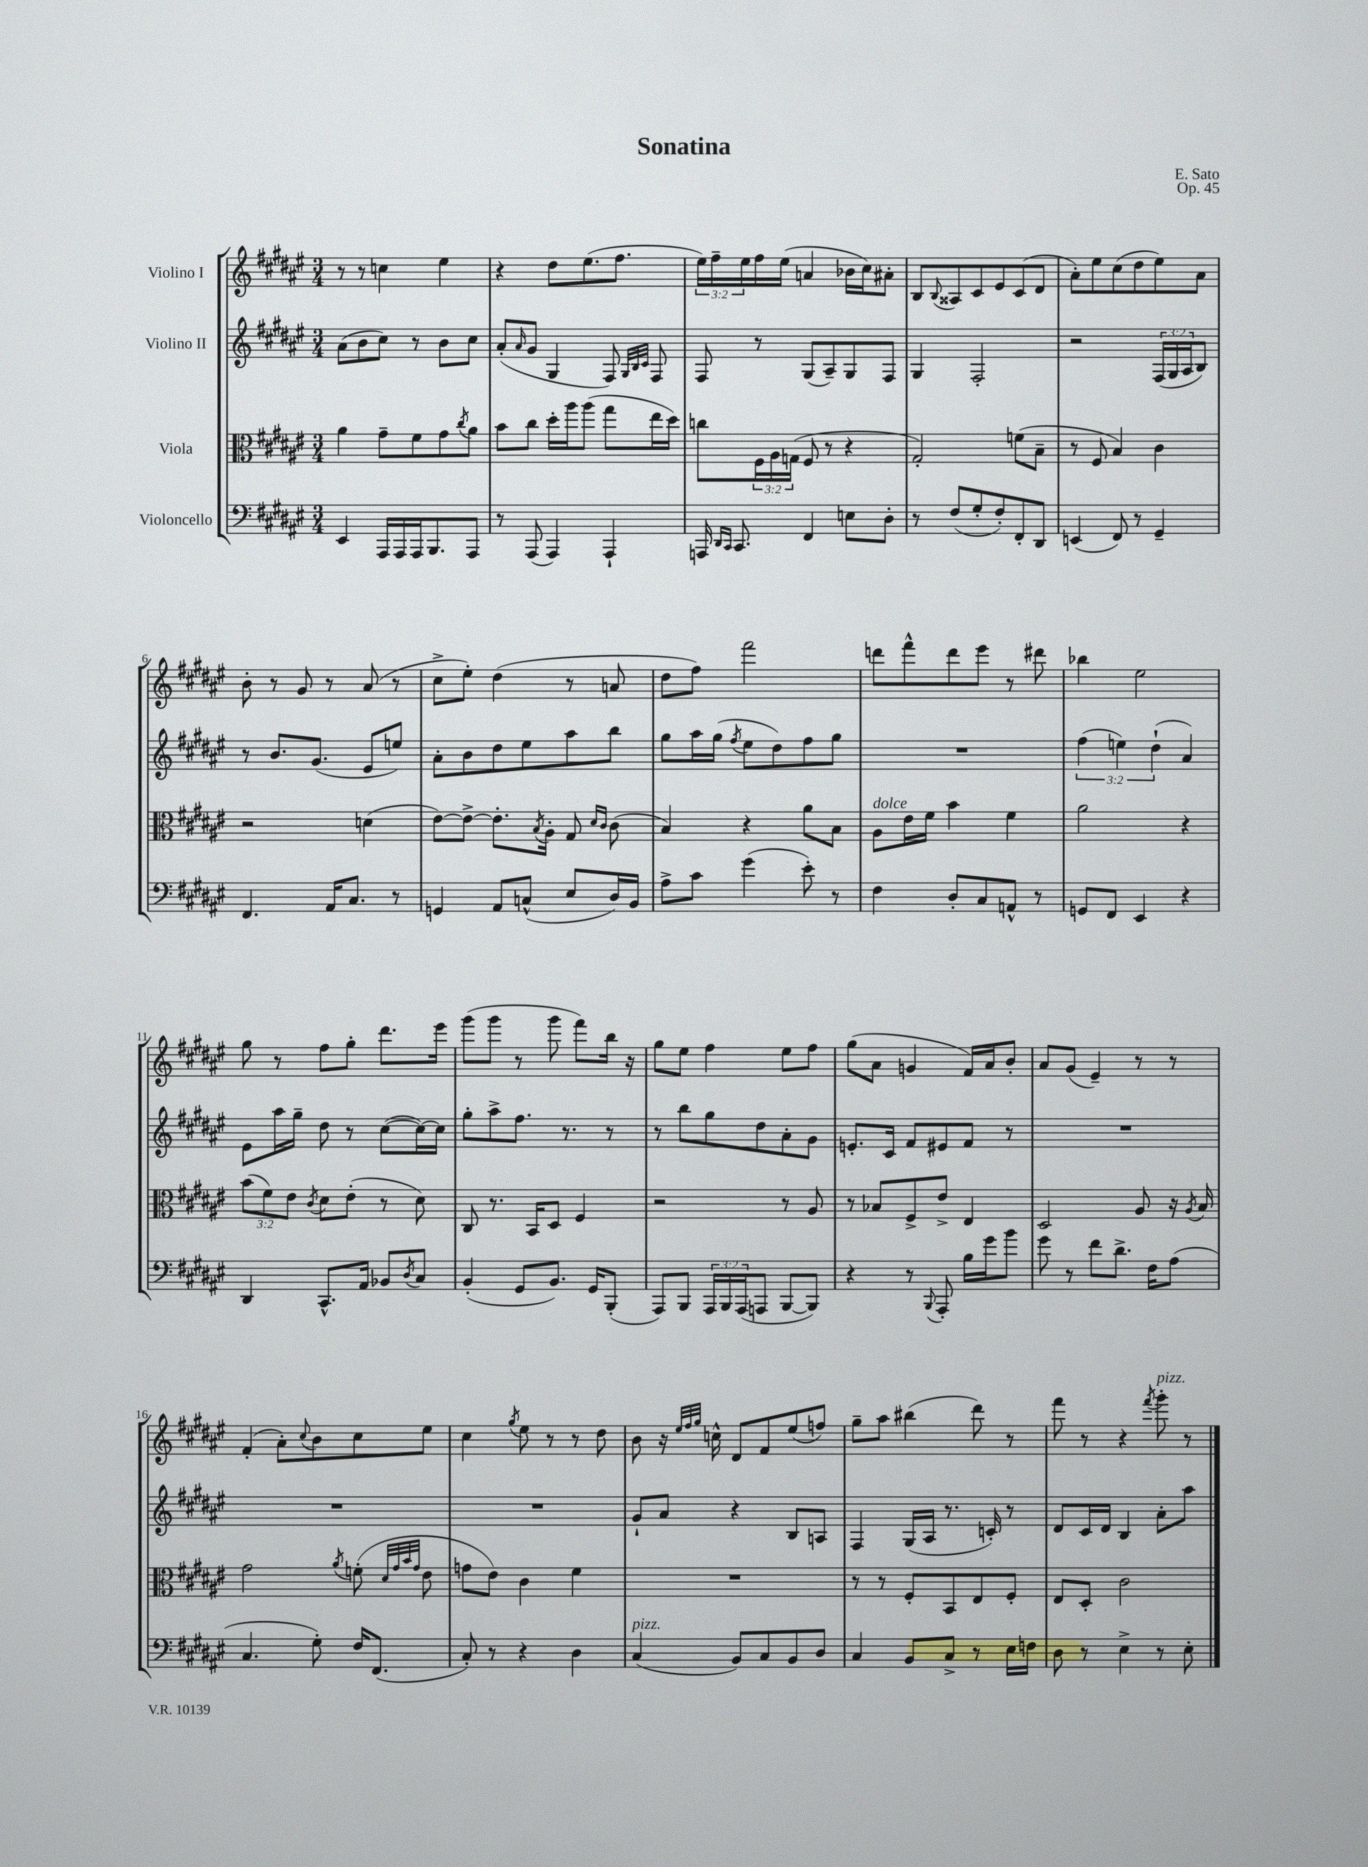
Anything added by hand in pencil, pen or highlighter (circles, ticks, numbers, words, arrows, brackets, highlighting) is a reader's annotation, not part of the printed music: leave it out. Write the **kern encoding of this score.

**kern	**kern	**kern	**kern
*staff4	*staff3	*staff2	*staff1
*clefF4	*clefC3	*clefG2	*clefG2
*k[f#c#g#d#a#e#]	*k[f#c#g#d#a#e#]	*k[f#c#g#d#a#e#]	*k[f#c#g#d#a#e#]
*M3/4	*M3/4	*M3/4	*M3/4
4EE#	4a#	(8a#	8r
.	.	8b	8r
16AAA#	8g#~	8cc#)	4cc
16AAA#	.	.	.
16AAA#	8f#	8r	.
8.BBB	.	.	.
.	8g#	8b	4ee#
.	8qcc#	.	.
8AAA#	8a#	8cc#	.
=	=	=	=
8r	8b	(8a#'	4r
.	.	16qqa#	.
(8AAA#	8cc#	8g#	.
4AAA#)	16dd#'	4G#	8dd#
.	16aa#	.	.
.	(8aa#	.	(8.ee#
4AAA#`	8gg#	8F#)	.
.	.	.	8.ff#
.	.	32qqG#	.
.	.	32qqB	.
.	.	32qqc#	.
.	16ee#	8F#	.
.	16dd#)	.	.
=	=	=	=
16AAA	8cc	8F#	24ee#)
.	.	.	24ff#~
16qqDD#	.	.	.
16qqCC#	.	.	.
8.CC#	.	.	.
.	.	.	24ee#
.	24F#	8r	16ff#
.	24A#	.	.
.	.	.	(16ee#
.	(24G	.	.
4FF#	8F#	(8G#	4a
.	8r	8A#~)	.
8E	4r	8G#	16b-
.	.	.	16cc#)
8D#'	.	8F#	8a#'
=	=	=	=
8r	2G#')	4G#	8B
.	.	.	8qqB
(8F#	.	.	8A##
8G#'	.	2F#'	8c#
8F#')	.	.	8e#
8FF#'	(8f	.	(8c#
8DD#	8B~	.	8d#
=	=	=	=
(4EE	8r	2r	8a#')
.	8F#	.	8ee#
8FF#)	4B)	.	(8cc#
8r	.	.	8dd#
4GG#~	4c#	(24F#	8ee#)
.	.	24G#	.
.	.	24A#	.
.	.	8B)	8a#
=	=	=	=
4.FF#	2r	8r	8b'
.	.	8.b	8r
.	.	.	8g#
.	.	(8.g#	.
16AA#	.	.	8r
8.C#	.	.	.
.	(4d	8e#	(8a#
8r	.	8ee)	8r
=	=	=	=
4GG	[8e#)	8a#'	8cc#^
.	8e#^_	8b	8ee#')
8AA#	8.e#']	8dd#	(4dd#
(8C^^	.	8ee#	.
.	8qB	.	.
.	16A#'	.	.
8E#	8G#	8aa#	8r
.	16qqd#	.	.
.	16qqc#	.	.
16D#)	(8c#	8bb	8a
16BB	.	.	.
=	=	=	=
8A#^	4B)	8gg#	8dd#
8c#	.	16aa#	8ff#)
.	.	(16gg#	.
.	.	8qff#	.
(4g#	4r	8ee#	2fff#
.	.	8dd#)	.
8e#')	8a#	8ff#	.
8r	8B	8gg#	.
=	=	=	=
4F#	8A#	2.r	8ddd
.	16e#	.	8fff#^^
.	16f#	.	.
8D#'	4b	.	8ddd
8C#	.	.	8eee#
8AA^^	4f#	.	8r
8r	.	.	8ddd#
=	=	=	=
8GG	2a#	(6ff#	4bb-
8FF#	.	.	.
.	.	6ee)	.
4EE#	.	.	2ee#
.	.	(6dd#`	.
4r	4r	4a#)	.
=	=	=	=
4DD#	(12b	8e#	8gg#
.	12f#)	.	.
.	.	16aa#	8r
.	12e#	.	.
.	.	16gg#~	.
.	8qc#	.	.
8.CC#^^	8d#	8dd#	8ff#
.	(8e#'	8r	8gg#'
16AA#	.	.	.
8BB-	8r	([8cc#	8.ddd#
8qD#	.	.	.
8C#	8d#)	16cc#_)	.
.	.	16cc#]	16eee#
=	=	=	=
(4BB'	8C#	8gg#'	(8ggg#
.	8.r	8aa#^	8ggg#
8GG#	.	8.ff#	8r
.	16BB	.	.
8.BB)	8D#	.	8ggg#
.	.	8.r	.
.	4F#	.	8fff#)
16GG#	.	.	.
(8BBB'	.	8r	16bb
.	.	.	16r
=	=	=	=
8AAA#)	2r	8r	8gg#
8BBB	.	8bb	8ee#
24AAA#	.	8gg#	4ff#
24BBB	.	.	.
(24AAA#	.	.	.
8AAA	.	8dd#	.
[8BBB	8r	8a#'	8ee#
8BBB])	8A#	8g#	8ff#
=	=	=	=
4r	8r	8.e'	(8gg#
.	8B-	.	8a#
.	.	16c#	.
8r	8F#^	8f#	4g
8qqBBB	.	.	.
8AAA#'	8e#^	8e#	.
16B	4E#	8f#	16f#)
16g#	.	.	16a#
8b	.	8r	8b'
=	=	=	=
8g#	2D#	2.r	8a#
8r	.	.	(8g#
8f#	.	.	4e#~)
8.d#^	.	.	.
.	8A#	.	8r
16F#	.	.	.
(8A#	16r	.	8r
.	8qA#	.	.
.	16B	.	.
=	=	=	=
4.C#	2g#	2.r	(4f#'
.	.	.	8a#')
.	.	.	8qqcc#
8G#')	.	.	8b
.	8qa#	.	.
16F#	(8f'	.	8cc#
(8.FF#	.	.	.
.	32qqd#	.	.
.	32qqg#	.	.
.	32qqb	.	.
.	32qqg#	.	.
.	8e#	.	8ee#
=	=	=	=
8C#')	8g	2.r	4cc#
8r	8e#)	.	.
.	.	.	8qgg#
4r	4c#	.	8ee#
.	.	.	8r
4D#	4f#	.	8r
.	.	.	8dd#
=	=	=	=
(4C#	2.r	8g#`	8b
.	.	8a#	16r
.	.	.	32qqee#
.	.	.	32qqff#
.	.	.	32qqgg#
.	.	.	16cc^^
8BB)	.	4r	8d#
8C#	.	.	8f#
8BB	.	8B	(8ee#
8D#	.	8A	8ff)
=	=	=	=
4C#	8r	4F#	8gg#~
.	8r	.	8aa#
8BB	8F#'	(16G#	(4bb#
.	.	16A#	.
8C#^	8BB	8.r	.
8r	8E#	.	8ddd#)
.	.	16c')	.
16E#	8F#'	8r	8r
16F	.	.	.
=	=	=	=
8D#	8E#	8d#	8fff#
8r	8D#'	16c#	8r
.	.	16d#	.
4E#^	2c#	4B	4r
.	.	.	8qfff#
8r	.	8a#'	8ggg#'
8E#'	.	8aa#	8r
==	==	==	==
*-	*-	*-	*-
